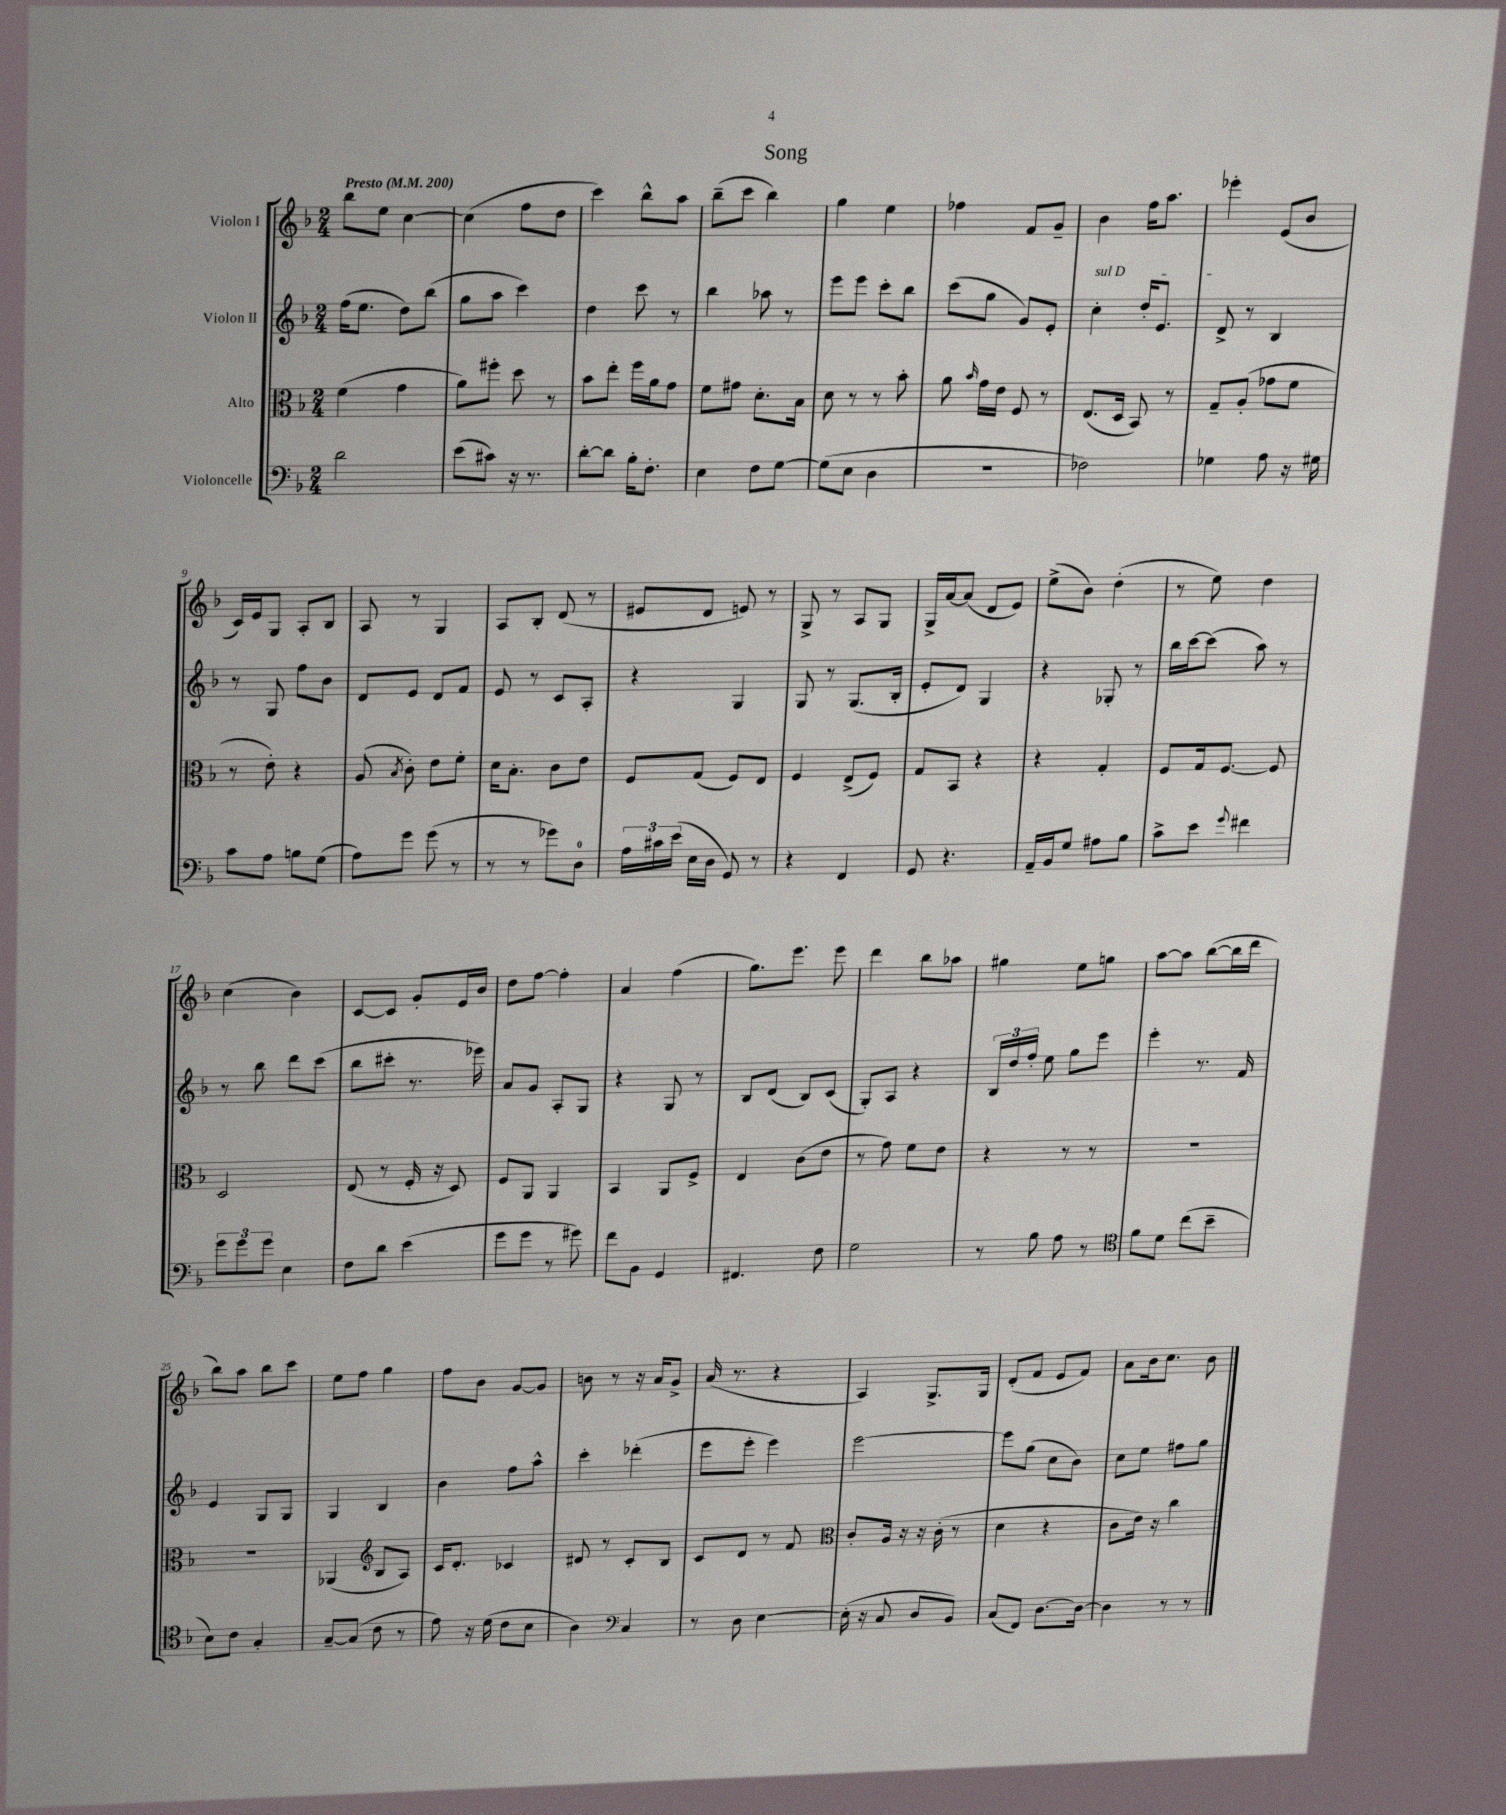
\header { title = "Song" }
<<
\new StaffGroup <<
\new Staff = "s0" \with { instrumentName = "Violon I" } {
    \clef treble \key f \major \numericTimeSignature \time 2/4 \tempo "Presto" 4 = 200
    \autoBeamOff bes''8[ e''8] c''4~ |
    c''4( f''8[ d''8] |
    c'''4) bes''8[-^ a''8] |
    bes''8[--( c'''8] bes''4) |
    g''4 e''4 |
    fes''4 f'8[ g'8]-- |
    bes'4 f''16[ a''8.] |
    ees'''4-. e'8[( bes'8] |
    c'16[) e'16 g8] a8[-. bes8] |
    a8 r8 g4 |
    a8[ bes8]-. d'8( r8 |
    eis'8[ d'8] e'8) r8 |
    g8-> r8 a8[ g8] |
    g16[-> a'16~ a'8]( d'8[ e'8]) |
    e''8[->( bes'8]) d''4-.( |
    r8 e''8) d''4 |
    c''4( bes'4) |
    c'8[~ c'8] g'8[-. e'16 bes'16] |
    d''8[ f''8]~ f''4-. |
    a'4 f''4( |
    g''8.[) e'''8.] e'''8 |
    d'''4 bes''8[ aes''8] |
    gis''4 e''8[ g''8] |
    a''8[~ a''8] bes''8[~( bes''16 d'''16] |
    bes''8[) a''8] bes''8[ c'''8] |
    e''8[ f''8] g''4 |
    f''8[ bes'8] g'8[~ g'8] |
    b'8 r8 r16 a'16[ g'8]-> |
    a'16( r8. r4 |
    a4) g8.[-> g16] |
    d'8[-.( f'8] e'8[ f'8]) |
    a'8[ bes'16 c''8.] bes'8 \bar "|." |
}
\new Staff = "s1" \with { instrumentName = "Violon II" } {
    \clef treble \key f \major \numericTimeSignature \time 2/4
    \autoBeamOff f''16[( e''8.] d''8[) bes''8]( |
    g''8[ a''8] c'''4) |
    d''4 c'''8 r8 |
    bes''4 aes''8 r8 |
    e'''8[ e'''8] c'''8[-. bes''8] |
    c'''8[( g''8] g'8[) e'8]-. |
    \once \override TextSpanner.bound-details.left.text = \markup { \italic "sul D" } c''4-.\startTextSpan d''16[-. e'8.] |
    d'8->\stopTextSpan r8 bes4 |
    r8 g8 f''8[ bes'8] |
    d'8[ e'8] d'8[ f'8] |
    e'8 r8 c'8[ a8]-. |
    r4 g4 |
    g8 r8 g8.[( bes16]-. |
    e'8[-. d'8]) g4 |
    r4 ges8-. r8 |
    bes''16[ c'''16~ c'''8]( a''8) r8 |
    r8 bes''8 d'''8[ c'''8]( |
    bes''8[ cis'''8]-. r8. ees'''16) |
    a'8[ g'8] a8[-. g8] |
    r4 g8 r8 |
    bes8[ d'8]( bes8[) c'8]( |
    g8[-.) a8] r4 |
    \tuplet 3/2 { bes16[ d''16 f''16]-. } e''8 g''8[ e'''8] |
    e'''4-. r8. f'16 |
    e'4 g8[ g8] |
    g4 bes4 |
    bes'4 f''8[ a''8]-^ |
    c'''4-. des'''4-.( |
    e'''8[ e'''8]-. e'''4) |
    e'''2~ |
    e'''8[ g''8]( c''8[ bes'8]) |
    c''8[ e''8] fis''8[ g''8] \bar "|." |
}
\new Staff = "s2" \with { instrumentName = "Alto" } {
    \clef alto \key f \major \numericTimeSignature \time 2/4
    \autoBeamOff f'4( g'4 |
    a'8[) fis''8]-. d''8 r8 |
    bes'8[ e''8]-. f''16[ a'16 g'8] |
    f'8[ gis'8] d'8.[-. bes16] |
    d'8 r8 r8 bes'8-. |
    a'8 \grace { bes'16 } g'16[ e'16] f8 r8 |
    e8.[( d16] bes,8) r8 |
    g8[-- a8]-.( ges'8[ f'8] |
    r8 e'8-.) r4 |
    a8( \acciaccatura { bes8 } c'8-.) e'8[ f'8]-. |
    d'16[ bes8.]-. c'8[ e'8] |
    f8[ g8]( f8[) e8] |
    f4 e8[->( f8]) |
    g8[ bes,8] r4 |
    r4 g4-. |
    f8[ g16 f8.]~ f8 |
    d2 |
    e8( r8 f16-. r16 d8) |
    f8[ a,8] a,4 |
    bes,4 a,8[ f8]-> |
    e4 c'8[( e'8] |
    r8 g'8) f'8[ e'8] |
    r4 r8 r8 |
    R2 |
    R2 |
    aes,4( \clef treble bes8[ a8]) |
    c'16[ d'8.]-. ces'4 |
    dis'8 r8 c'8[-. bes8] |
    c'8[ d'8] r8 f'8 |
    \clef alto c'8[-. a16] r16 r16 c'16-.( r8 |
    d'4 r4 |
    c'8[ e'16]) r16 c''4 \bar "|." |
}
\new Staff = "s3" \with { instrumentName = "Violoncelle" } {
    \clef bass \key f \major \numericTimeSignature \time 2/4
    \autoBeamOff d'2 |
    e'8[( cis'8]) r16 r8. |
    d'8[~-. d'8] bes16[-. f8.]-. |
    e4 f8[ g8]~ |
    g8[( e8] d4 |
    r2 |
    fes2) |
    ges4 a8 r16 gis16 |
    c'8[ a8] b8[ g8]( |
    a8[) g'8] g'8( r8 |
    r8 r8 ges'8[) d8]-0 |
    \tuplet 3/2 { a16[ cis'16 e'16]( } e16[ d16] g,8) r8 |
    r4 f,4 |
    g,8 r4. |
    a,16[-- bes,16 g8] ais8[ bes8] |
    c'8[-> e'8] \appoggiatura { g'8 } fis'4 |
    \tuplet 3/2 { g'8[ g'8 g'8] } e4 |
    f8[ d'8] e'4( |
    g'8[ g'8] r8 gis'8) |
    f'8[ bes,8] g,4 |
    fis,4. f8 |
    g2 |
    r8 bes8 a8 r8 |
    \clef tenor f'8[ d'8] c''8[( bes'8]-- |
    bes8[) c'8] g4-. |
    g8[~-- g8]( c'8 r8 |
    e'8) r16 d'16( c'8[ bes8] |
    a4) \clef bass c4 |
    r8 d8 e4~ |
    e16-.( r16 c8 d8[ bes,8]) |
    c8[( f,8]) d8.[~ d16]~ |
    d4 r8 r8 \bar "|." |
}
>>
>>
